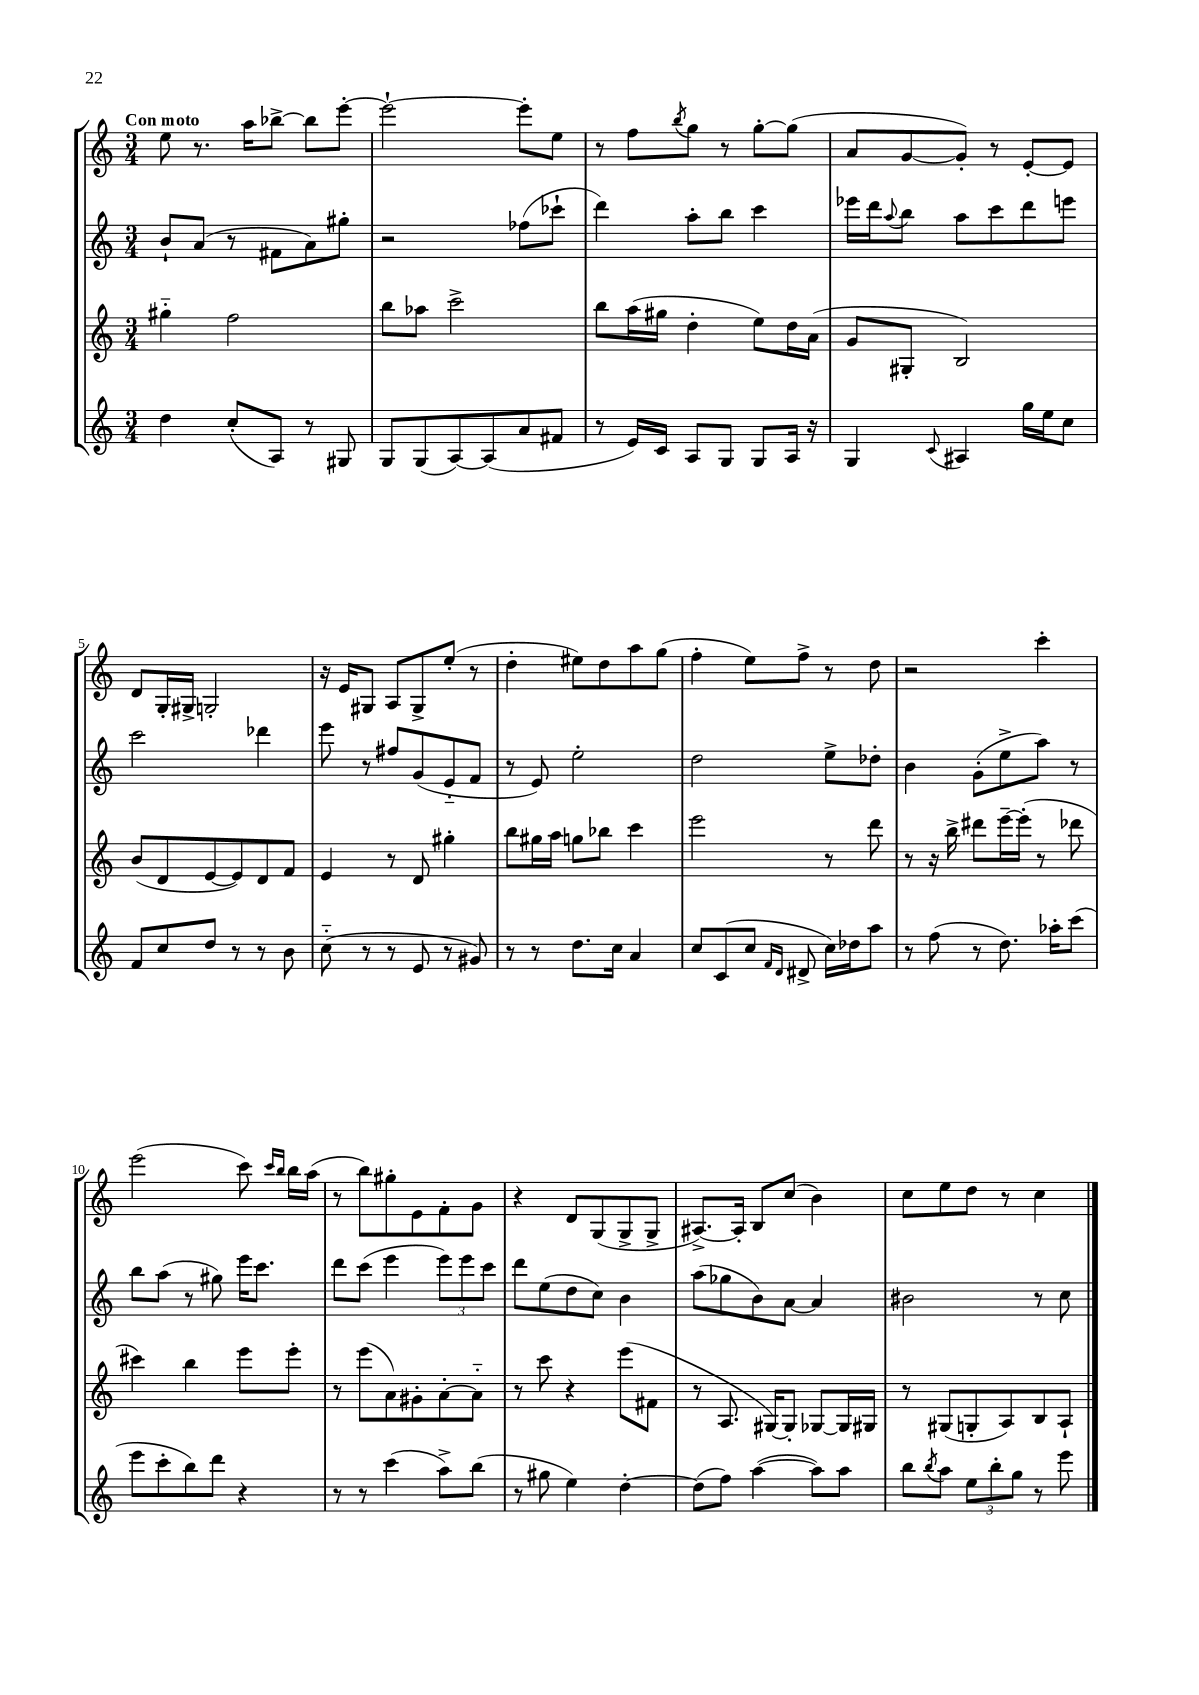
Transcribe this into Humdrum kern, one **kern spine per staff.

**kern	**kern	**kern	**kern
*part4	*part3	*part2	*part1
*staff4	*staff3	*staff2	*staff1
*clefG2	*clefG2	*clefG2	*clefG2
*k[]	*k[]	*k[]	*k[]
*M3/4	*M3/4	*M3/4	*M3/4
=1	=1	=1	=1
!	!	!	!LO:TX:a:B:t=Con moto
4dd\	4gg#X\	8b`/L	8ee\
.	.	(8a/J	8.r
(8cc'/L	2ff\	8r	.
.	.	.	16aa\KL
8A/J)	.	8f#X\L	[8bb-X^\J
8r	.	8a\)	8bb-\L]
8G#X/	.	8gg#X'\J	[8eee'\J
=2	=2	=2	=2
8G/L	8bb\L	2r	2eee`\_
(8G/	8aa-X\J	.	.
[8A/)	2ccc^\	.	.
(8A/]	.	.	.
8a/	.	(8ff-X\L	8eee'\L]
8f#X/J	.	8ccc-X`\J	8ee\J
=3	=3	=3	=3
8r	8bb\L	4ddd\)	8r
16e/LL)	(16aa\L	.	8ff\L
16c/JJ	16gg#X\JJ	.	.
.	.	.	8qbb/
8A/L	4dd'\	8aa'\L	8gg\J
8G/J	.	8bb\J	8r
8G/L	8ee\L)	4ccc\	[8gg'\L
16A/Jk	16dd\L	.	(8gg\J]
16r	(16a\JJ	.	.
=4	=4	=4	=4
4G/	8g/L	16eee-X\LL	8a/L
.	.	16ddd\J	.
.	.	8qqaa/	.
.	8G#X'/J	8bb\J	[8g/
8qqc/	.	.	.
4A#X/	2B/)	8aa\L	8g'/J])
.	.	8ccc\	8r
16gg\LL	.	8ddd\	[8e'/L
16ee\J	.	.	.
8cc\J	.	8eeen\J	8e/J]
!!LO:LB:g=z
=5	=5	=5	=5
8f/L	(8b/L	2ccc\	8d/L
8cc/	8d/	.	16G'/L
.	.	.	16G#X^/JJ
8dd/J	[8e/	.	2Gn'/
8r	8e/])	.	.
8r	8d/	4ddd-X\	.
8b\	8f/J	.	.
=6	=6	=6	=6
(8cc\	4e/	8eee\	16r
.	.	.	16e/KL
8r	.	8r	8G#X/J
8r	8r	8ff#X/L	8A/L
8e/	8d/	(8g/	8G#^/
8r	4gg#X'\	8e/	(8ee'/J
8g#X/)	.	8f/J	8r
=7	=7	=7	=7
8r	8bb\L	8r	4dd'\
8r	16gg#X\L	8e/)	.
.	16aa\JJ	.	.
8.dd\L	8ggn\L	2ee'\	8ee#X\L)
.	8bb-X\J	.	8dd\
16cc\Jk	.	.	.
4a/	4ccc\	.	8aa\
.	.	.	(8gg\J
=8	=8	=8	=8
8cc/L	2eee\	2dd\	4ff'\
(8c/	.	.	.
8cc/J	.	.	8ee\L)
16qqf/LL	.	.	.
16qqd/JJ	.	.	.
8d#X^/	.	.	8ff^\J
16cc\LL)	8r	8ee^\L	8r
16dd-X\J	.	.	.
8aa\J	8ddd\	8dd-X'\J	8dd\
=9	=9	=9	=9
8r	8r	4b\	2r
(8ff\	16r	.	.
.	16bb^\	.	.
8r	8ddd#X\L	(8g'\L	.
8.dd\)	[16eee~\L	8ee^\	.
.	(16eee'\JJ]	.	.
.	8r	8aa\J)	4ccc'\
16aa-X'\KL	.	.	.
(8ccc\J	8ddd-X\	8r	.
!!LO:LB:g=z
=10	=10	=10	=10
8eee\L	4ccc#X\)	8bb\L	(2eee\
8ccc'\	.	(8aa\J	.
8bb\)	4bb\	8r	.
8ddd\J	.	8gg#X\)	.
4r	8eee\L	16eee\KL	8ccc\)
.	.	8.ccc\J	.
.	.	.	16qqccc/LL
.	.	.	16qqbb/JJ
.	8eee'\J	.	16bb\LL
.	.	.	(16aa\JJ
=11	=11	=11	=11
8r	8r	8ddd\L	8r
8r	(8eee\L	(8ccc\J	8bb\L)
(4ccc\	8a\)	4eee\	8gg#X'\
.	8g#X'\	.	8e\
8aa^\L)	[8a'\	12eee\L)	8f'\
.	.	12eee\	.
(8bb\J	8a\J]	.	8g\J
.	.	12ccc\J	.
=12	=12	=12	=12
8r	8r	8ddd\L	4r
8gg#X\	8ccc\	(8ee\	.
4ee\)	4r	8dd\	8d/L
.	.	8cc\J)	(8G/
[4dd'\	(8eee\L	4b\	8G^/
.	8f#X\J	.	8G^/J
=13	=13	=13	=13
(8dd\L]	8r	(8aa\L	[8.A#X^/L)
8ff\J)	8.A/	8gg-X\	.
.	.	.	16A#'/Jk]
([4aa\	.	8b\)	8B/L
.	[16G#X/KL)	.	.
.	8G#'/J]	[8a\J	(8cc/J
8aa\L])	[8G-X/L	4a/]	4b\)
8aa\J	16G-/L]	.	.
.	16G#X/JJ	.	.
=14	=14	=14	=14
8bb\L	8r	2b#X\	8cc\L
8qbb/	.	.	.
8aa\J	(8G#X/L	.	8ee\
12ee\L	8Gn'/	.	8dd\J
12bb'\	.	.	.
.	8A/)	.	8r
12gg\J	.	.	.
8r	8B/	8r	4cc\
8eee\	8A`/J	8cc\	.
==	==	==	==
*-	*-	*-	*-
